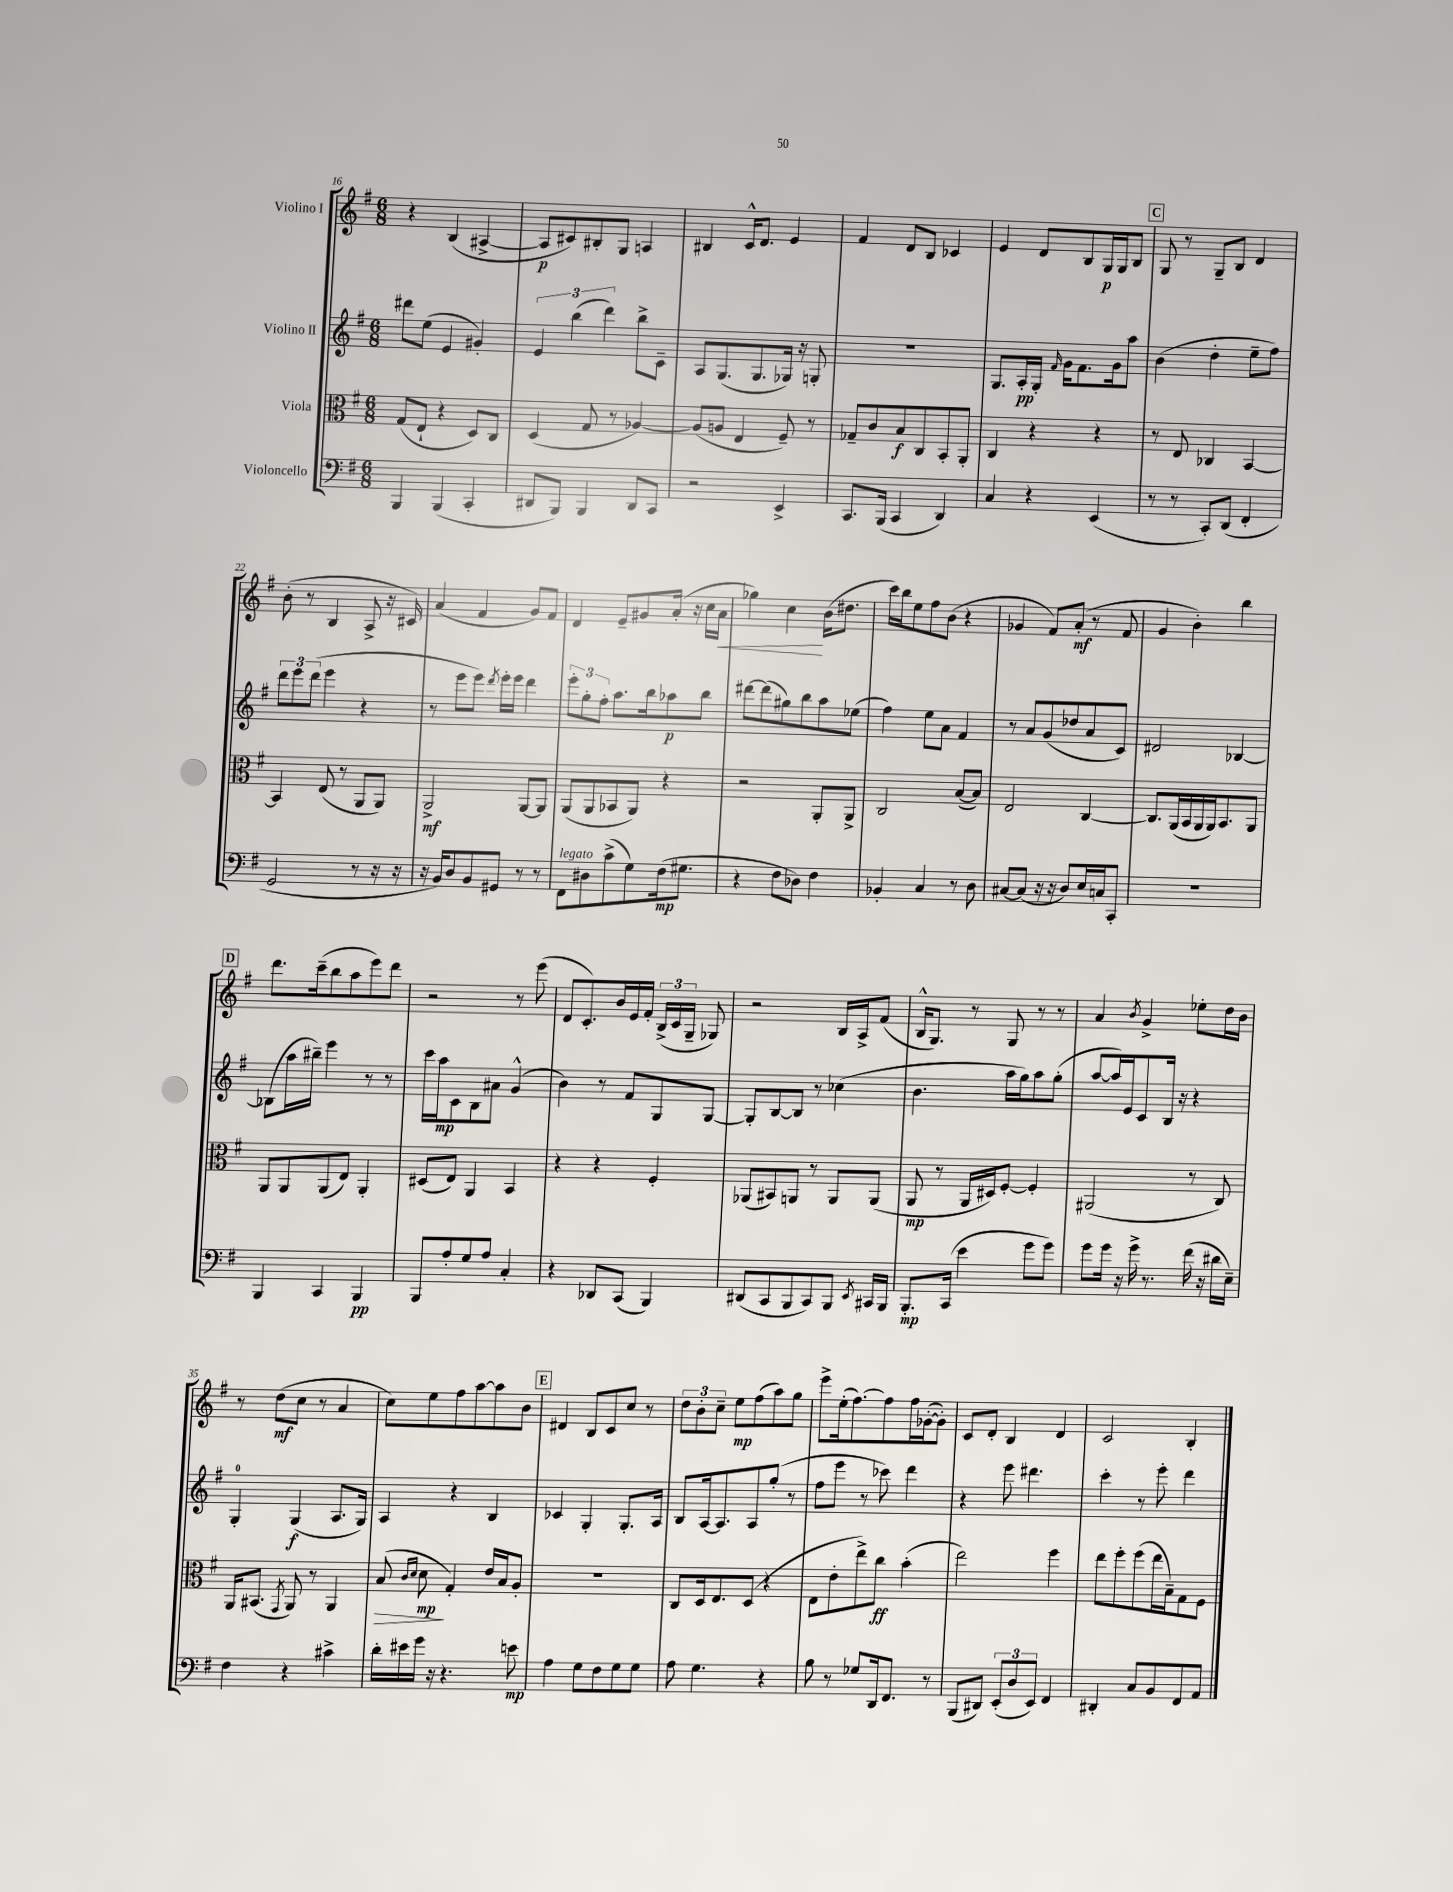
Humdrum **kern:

**kern	**kern	**kern	**kern
*staff4	*staff3	*staff2	*staff1
*clefF4	*clefC3	*clefG2	*clefG2
*k[f#]	*k[f#]	*k[f#]	*k[f#]
*M6/8	*M6/8	*M6/8	*M6/8
4BBB	(8G	8ddd#	4r
.	8E`	(8ee	.
(4BBB	4r	4e	(4B
4CC'	8D)	4g#')	[4A#^
.	8C	.	.
=	=	=	=
8DD#	(4D	6e	8A#]
8BBB)	.	.	8c#)
.	.	(6bb	.
4BBB	8G	.	8B#'
.	.	6ddd)	.
.	8r	.	8G
8DD#	[4A-)	8bb^	4A
8CC	.	8c~	.
=	=	=	=
2r	(8A-]	8A	4B#
.	8A	(8.G	.
.	4E	.	16c^^
.	.	8.G	8.d
4EE^	8F#~)	16G-)	4e
.	.	16r	.
.	8r	8G'	.
=	=	=	=
8.CC	8G-~	2.r	4f#
.	8c	.	.
(16BBB	.	.	.
4CC	8B	.	8d
.	8C	.	8B
4DD)	8BB'	.	4c-
.	8AA'	.	.
=	=	=	=
4C	4C	8.G	4e
.	.	16A'	.
4r	4r	16G'	8d
.	.	16qqf#	.
.	.	16g	.
.	.	8.f#	8B
(4EE	4r	.	16G
.	.	16g	16G
.	.	8aa	8B
=	=	=	=
8r	8r	(4b	8G
8r	8E	.	8r
8CC')	4C-	4dd'	8G~
(8DD	.	.	8B
4FF#'	[4BB	8ee~	4d
.	.	8ff#)	.
=	=	=	=
2GG	4BB]	12ddd	(8b'
.	.	12eee	.
.	.	.	8r
.	.	(12ddd	.
.	(8E	4eee	4B
.	8r	.	.
8r	8AA	4r	8A^
16r	8AA)	.	16r
16r	.	.	16c#)
=	=	=	=
16r	2AA^	8r	(4a
16BB)	.	.	.
8D	.	8eee	.
8BB	.	8eee)	4f#
.	.	8qddd	.
8GG#	.	16eee'	.
.	.	16eee	.
8r	[8AA	4ddd	8g)
8r	8AA]	.	8f#
=	=	=	=
8FF#	(8AA	12eee'	4d
.	.	12gg'	.
8D#	8AA	.	.
.	.	12ff#'	.
(8c^	8BB-	8.aa	8e~
8G)	8AA)	.	8g#
.	.	16bb	.
(16F#	4r	8aa-	(16a'
8.G#	.	.	16r
.	.	8bb	16cc
.	.	.	16a
=	=	=	=
4r	2r	[8ddd#	4gg-)
.	.	(8ddd#]	.
8F#	.	8gg#)	4cc
8D-)	.	8bb	.
4F#	8AA'	8aa	(16b
.	.	.	8.dd#
.	8AA^	(8ee-	.
=	=	=	=
4BB-'	2C	4ff#)	16ccc)
.	.	.	16bb
.	.	.	8ee
4C	.	8ee	8ff#
.	.	8a	(8b
8r	([8B	4f#	4r
8D	8B])	.	.
=	=	=	=
[8C#	2E	8r	4g-
(8C#]	.	8a	.
16r	.	(8g	8f#)
16r	.	.	.
8D)	.	8dd-	(8a'
16E	[4C	8a	8r
16C	.	.	.
8CC'	.	8c)	8f#
=	=	=	=
2.r	8.C]	2d#	4g
.	(16AA	.	.
.	16BB	.	4b')
.	16AA	.	.
.	16AA)	.	.
.	8.BB	.	.
.	.	[4B-	4bb
.	8AA	.	.
=	=	=	=
4BBB	8AA	(8B-]	8.ddd
.	8AA	16aa	.
.	.	16bb#~)	(16ccc~
4CC	(8AA	4eee	8bb
.	8E)	.	8aa
4BBB	4AA'	8r	8eee)
.	.	8r	8ddd
=	=	=	=
8BBB	(8D#	16ccc	2r
.	.	16aa	.
8A'	8E)	8c	.
8G	4AA	8B	.
8A	.	8a#	.
4C'	4BB	(4g^^	8r
.	.	.	(8eee
=	=	=	=
4r	4r	4b)	8d
.	.	.	8.c')
8DD-	4r	8r	.
.	.	.	16b
(8CC	.	8f#	16e
.	.	.	16f#'
4BBB)	4F#'	8G	(24B^
.	.	.	24c
.	.	.	24G~
.	.	[8G	8G-)
=	=	=	=
(8DD#	(8AA-	8G']	2r
8CC	8BB#)	[8B	.
8BBB	8AA	8B]	.
8CC)	8r	8r	.
8BBB	8AA	(4cc-	16B
.	.	.	16A^
8qEE	.	.	.
16CC#	(8AA	.	(8f#
16BBB	.	.	.
=	=	=	=
8.BBB'	8AA	4.b	16B^^
.	.	.	8.G)
.	8r	.	.
(16CC	.	.	.
4e	16AA	.	8r
.	16D#)	.	.
.	[8F#'	16aa	8G
.	.	16gg)	.
8g	4F#']	8aa	8r
8g)	.	(8gg'	8r
=	=	=	=
8g	(2AA#	[8aa	4a
16g	.	16aa])	.
16r	.	16e	.
.	.	.	8qb
16g^	.	8c	4g^
8.r	.	.	.
.	.	16B	.
.	.	16r	.
(16f#	8r	4r	8ee-'
16r	.	.	.
16d#	8C)	.	16dd
16E~)	.	.	16b
=	=	=	=
4F#	16AA	4G'	8r
.	(8.BB#	.	.
.	.	.	(8dd
.	8qGG	.	.
4r	8AA)	(4G	8cc
.	8r	.	8r
4c#^	4AA	8.A	4a
.	.	16G)	.
=	=	=	=
16d'	(8B	4A	8cc)
16e#	.	.	.
.	16qqc	.	.
.	16qqd	.	.
16g	8d	.	8ee
16r	.	.	.
4.r	4G')	4r	8ff#
.	.	.	[8aa
.	16e	4B	8aa]
.	16B	.	.
8e	8A'	.	8b
=	=	=	=
4A	2.r	4c-	4d#
8G	.	4G'	8B
8F#	.	.	8c
8G	.	8.G'	8cc
8G	.	.	8r
.	.	16A	.
=	=	=	=
8A	8C	8B	12dd
.	.	.	12b'
4.G	16D	[16A	.
.	.	.	12cc~
.	8.E	8.A]	.
.	.	.	8ee
.	(8D	8A	(8ff#
4r	4r	(8gg'	8aa)
.	.	8r	8gg
=	=	=	=
8B	8E	8ff#	8eee^
8r	8e'	8eee	(16ee'
.	.	.	[8.ff#)
8G-	8ee^)	8r	.
16DD	8cc	8ccc-)	8ff#]
8.FF#	.	.	.
.	(4b'	4ddd	16ff#
.	.	.	([16g-'
8r	.	.	8g-'])
=	=	=	=
(8BBB	2ee)	4r	8c
8DD#)	.	.	8d'
(12EE'	.	8eee	4B
12D	.	.	.
.	.	4.ddd#	.
12EE)	.	.	.
4FF#	4ff#	.	4d
=	=	=	=
4DD#'	8ee	4ccc'	2c
.	8ff#'	.	.
8C	(8ff#	8r	.
8BB	16ee	8eee'	.
.	16B~)	.	.
8FF#	8G	4ddd	4B'
8AA	8F#	.	.
==	==	==	==
*-	*-	*-	*-
